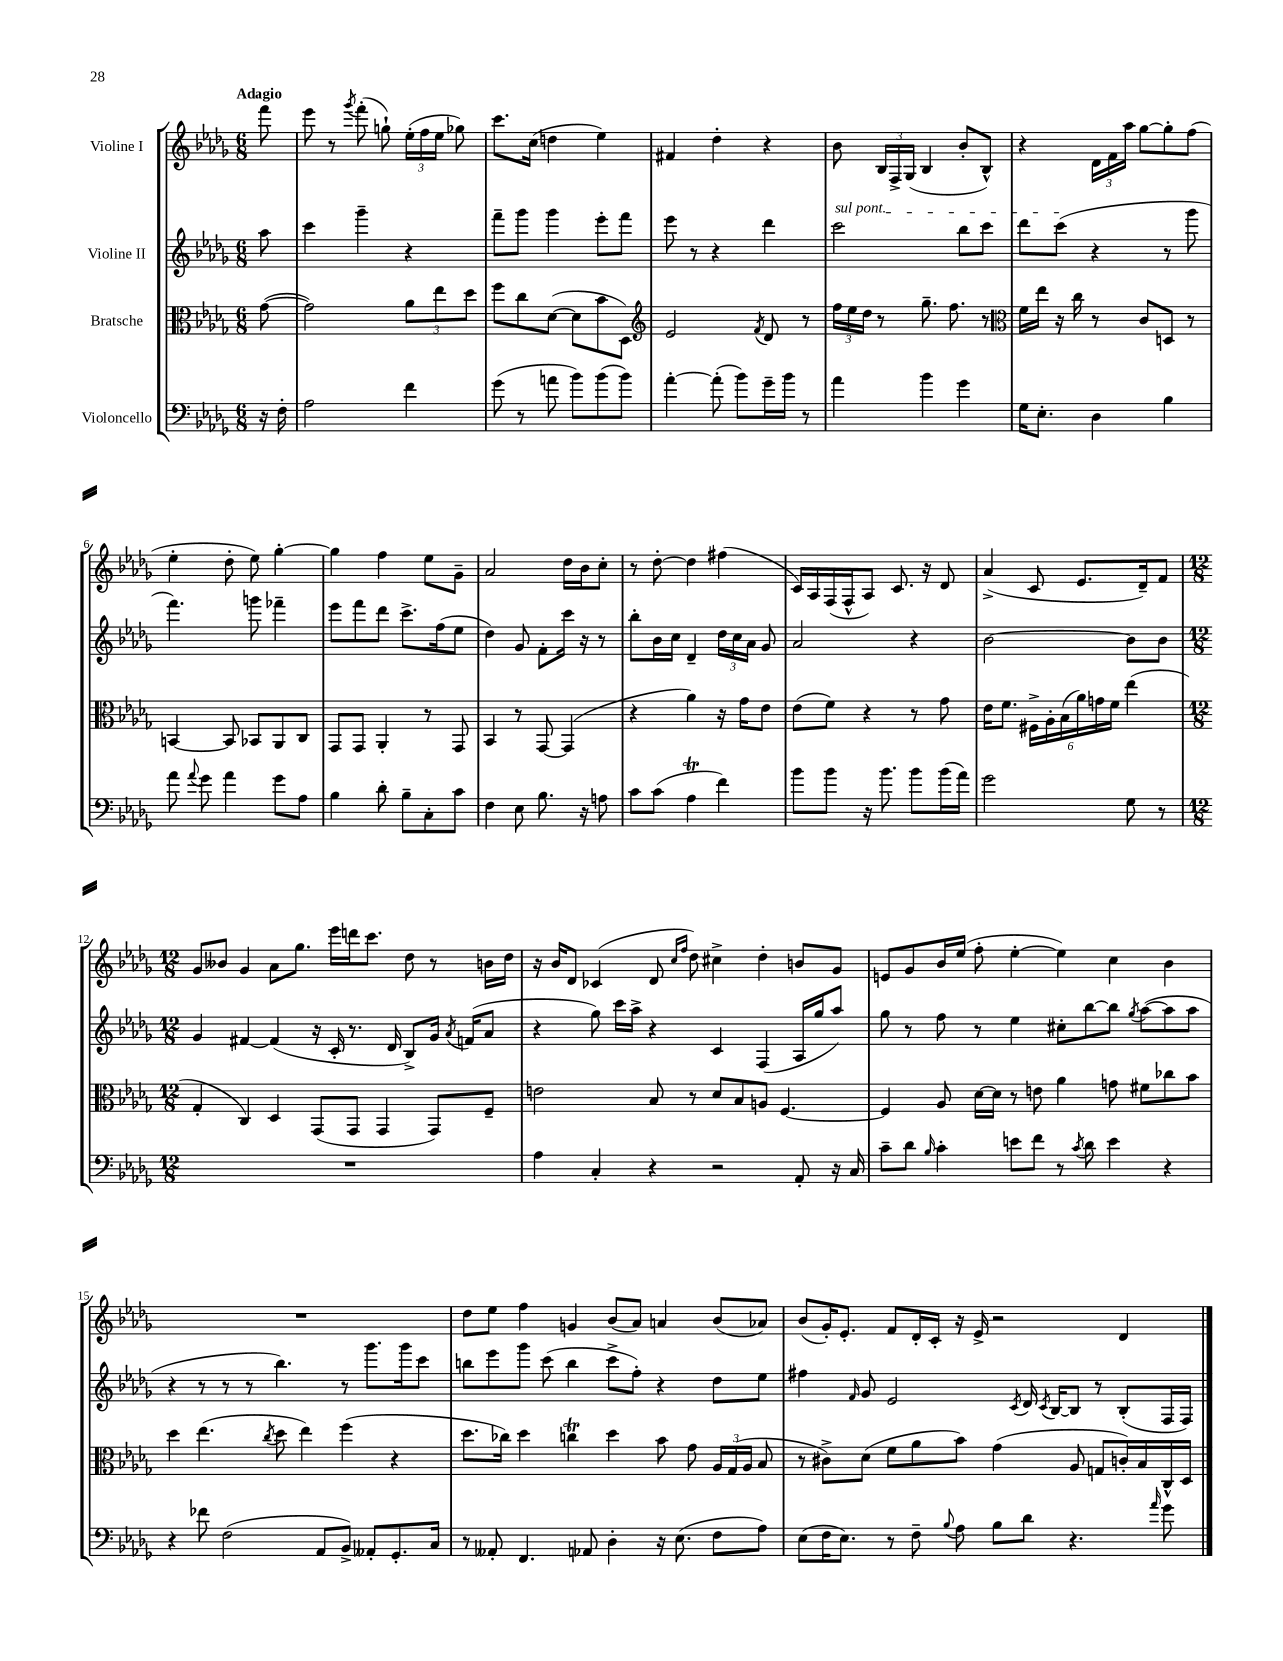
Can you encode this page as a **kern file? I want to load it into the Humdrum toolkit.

**kern	**kern	**kern	**kern
*staff4	*staff3	*staff2	*staff1
*clefF4	*clefC3	*clefG2	*clefG2
*k[b-e-a-d-g-]	*k[b-e-a-d-g-]	*k[b-e-a-d-g-]	*k[b-e-a-d-g-]
*M6/8	*M6/8	*M6/8	*M6/8
16r	([8g-	8aa-	8fff
16F'	.	.	.
=	=	=	=
2A-	2g-])	4ccc	8eee-
.	.	.	8r
.	.	.	8qggg-
.	.	4ggg-~	(8fff'
.	.	.	8gg`)
4f	12a-	4r	(24ee-'
.	.	.	24ff
.	12ee-	.	24ee-
.	.	.	8gg-)
.	12dd-	.	.
=	=	=	=
(8g-	8ff	8fff~	8.ccc
8r	8cc	8ggg-	.
.	.	.	(16cc
8a	([8d-	4ggg-	4dd
8b-)	8d-]	.	.
(8b-	8b-	8eee-'	4ee-)
8b-)	8D-)	8fff	.
=	=	=	=
*	*clefG2	*	*
[4a-'	2e-	8eee-	4f#
.	.	8r	.
(8a-']	.	4r	4dd-'
8b-)	.	.	.
.	8qf	.	.
16g-~	8d-	4ddd-	4r
16b-	.	.	.
8r	8r	.	.
=	=	=	=
4a-	24ff	2ccc	8b-
.	24ee-	.	.
.	24dd-	.	.
.	8r	.	24B-
.	.	.	24F^
.	.	.	(24G-
4b-	8.gg-~	.	4B-
.	8.ff	.	.
4g-	.	8bb-	8b-'
.	8r	8ccc	8B-^^)
=	=	=	=
*	*clefC3	*	*
16G-	16f	8ddd-	4r
8.E-'	16ee-	.	.
.	16r	(8ccc	.
.	16cc	.	.
4D-	8r	4r	24d-
.	.	.	24f
.	.	.	24aa-
.	8c	.	[8gg-
4B-	8D	8r	8gg-']
.	8r	8ggg-	(8ff
=	=	=	=
8a-	[4BB	4.fff)	4ee-'
8qqa-	.	.	.
8g-	.	.	.
4a-	8BB]	.	8dd-'
.	8BB-	8ggg	8ee-)
8g-	8AA-	4fff-~	[4gg-'
8A-	8C	.	.
=	=	=	=
4B-	8GG-	8eee-	4gg-]
.	8GG-	8fff	.
8d-'	4AA-'	8ddd-	4ff
8B-~	.	8.ccc^	.
8C'	8r	.	8ee-
.	.	(16ff	.
8c	8GG-	8ee-	8g-~
=	=	=	=
4F	4BB-	4dd-)	2a-
8E-	8r	8g-	.
8.B-	[8GG-	8f'	.
.	(4GG-]	16ccc	16dd-
16r	.	16r	16b-
8A	.	8r	8cc'
=	=	=	=
8c	4r	8bb-'	8r
(8c	.	16b-	[8dd-'
.	.	16cc	.
4A-	4a-)	4d-~	4dd-]
4f)	16r	24dd-	(4ff#
.	.	24cc	.
.	16g-	.	.
.	.	24a-	.
.	8e-	8g-	.
=	=	=	=
8b-	(8e-	2a-	16c)
.	.	.	16A-
8b-	8f)	.	(16F
.	.	.	16F^^
16r	4r	.	8A-)
8.b-	.	.	.
.	.	.	8.c
8b-	8r	4r	.
.	.	.	16r
(16b-	8g-	.	8d-
16a-)	.	.	.
=	=	=	=
2g-	16e-	[2b-	(4a-^
.	8.f	.	.
.	24F#^	.	8c
.	24A-'	.	.
.	(24B-	.	.
.	24a-)	.	8.e-
.	24g	.	.
.	24f	.	.
8G-	(4ee-	8b-]	.
.	.	.	16d-~)
8r	.	8b-	8f
=	=	=	=
*M12/8	*M12/8	*M12/8	*M12/8
1.r	4G-'	4g-	8g-
.	.	.	8b--
.	4C)	[4f#	4g-
.	4D-	(4f#]	8a-
.	.	.	8.gg-
.	(8GG-	16r	.
.	.	16c'	16eee-
.	8GG-	8.r	16ddd
.	.	.	8.ccc
.	4GG-	.	.
.	.	16d-	.
.	.	8B-^)	8dd-
.	8GG-)	16g-	8r
.	.	8qa-	.
.	.	(16f	.
.	8F~	8a-	16b
.	.	.	16dd-
=	=	=	=
4A-	2e	4r	16r
.	.	.	16b-
.	.	.	8d-
4C'	.	8gg-)	(4c-
.	.	16ccc	.
.	.	16aa-^	.
4r	8B-	4r	8d-
.	.	.	16qqcc
.	.	.	16qqff
.	8r	.	8dd-)
2r	8d-	4c	4cc#^
.	8B-	.	.
.	8A	(4F	4dd-'
.	[4.F	.	.
8AA-'	.	16A-	8b
.	.	16gg-	.
16r	.	8aa-)	8g-
16C	.	.	.
=	=	=	=
8c~	4F]	8gg-	8e
8d-	.	8r	8g-
16qqB-	.	.	.
4c'	8A-	8ff	16b-
.	.	.	(16ee-
.	[16d-	8r	8ff'
.	16d-]	.	.
8e	8r	4ee-	[4ee-'
8f	8e	.	.
8r	4a-	8cc#'	4ee-])
8qc	.	.	.
8d-	.	[8bb-	.
4e	8g	8bb-]	4cc
.	.	8qgg-	.
.	8f#	([8aa-	.
4r	8cc-	8aa-]	4b-
.	8b-	8aa-	.
=	=	=	=
4r	4dd-	4r	1.r
8f-	(4.ee-	8r	.
(2F	.	8r	.
.	.	8r	.
.	8qcc	.	.
.	8dd-	4.bb-)	.
.	4ee-)	.	.
8AA-	.	.	.
8BB-^)	(4ff	8r	.
8AA--'	.	8.ggg-	.
8.GG-'	4r	.	.
.	.	16ggg-	.
.	.	8ccc	.
16C	.	.	.
=	=	=	=
8r	8.dd-	8bb	8dd-
8AA--'	.	8eee-	8ee-
.	16cc-)	.	.
4.FF	4dd-	8ggg-	4ff
.	.	(8ccc	.
.	4cc	4bb	4g
8AA-	.	.	.
4D-'	4dd-	8ccc^	(8b-
.	.	8ff')	8a-)
16r	8b-	4r	4a
(8.E-	.	.	.
.	8g-	.	.
8F	24A-	8dd-	(8b-
.	(24G-	.	.
.	24A-	.	.
8A-)	8B-	8ee-	8a-)
=	=	=	=
(8E-	8r	4ff#	(8b-
16F	8c#^)	.	16g-')
8.E-)	.	.	8.e-'
.	.	16qqf	.
.	(8d-	8g-	.
8r	8f	2e-	8f
8F~	8a-	.	16d-'
.	.	.	16c'
8qqB-	.	.	.
8A-	8b-)	.	16r
.	.	.	16e-^
8B-	(4g-	.	2r
.	.	8qc	.
8d-	.	16d-	.
.	.	8qc	.
.	.	[16B-	.
4.r	8A-	8B-]	.
.	8G	8r	.
.	16c')	(8B-'	4d-
.	16B-	.	.
16qqa-	.	.	.
8g-	16C^^	16F	.
.	16D-	16F)	.
==	==	==	==
*-	*-	*-	*-
